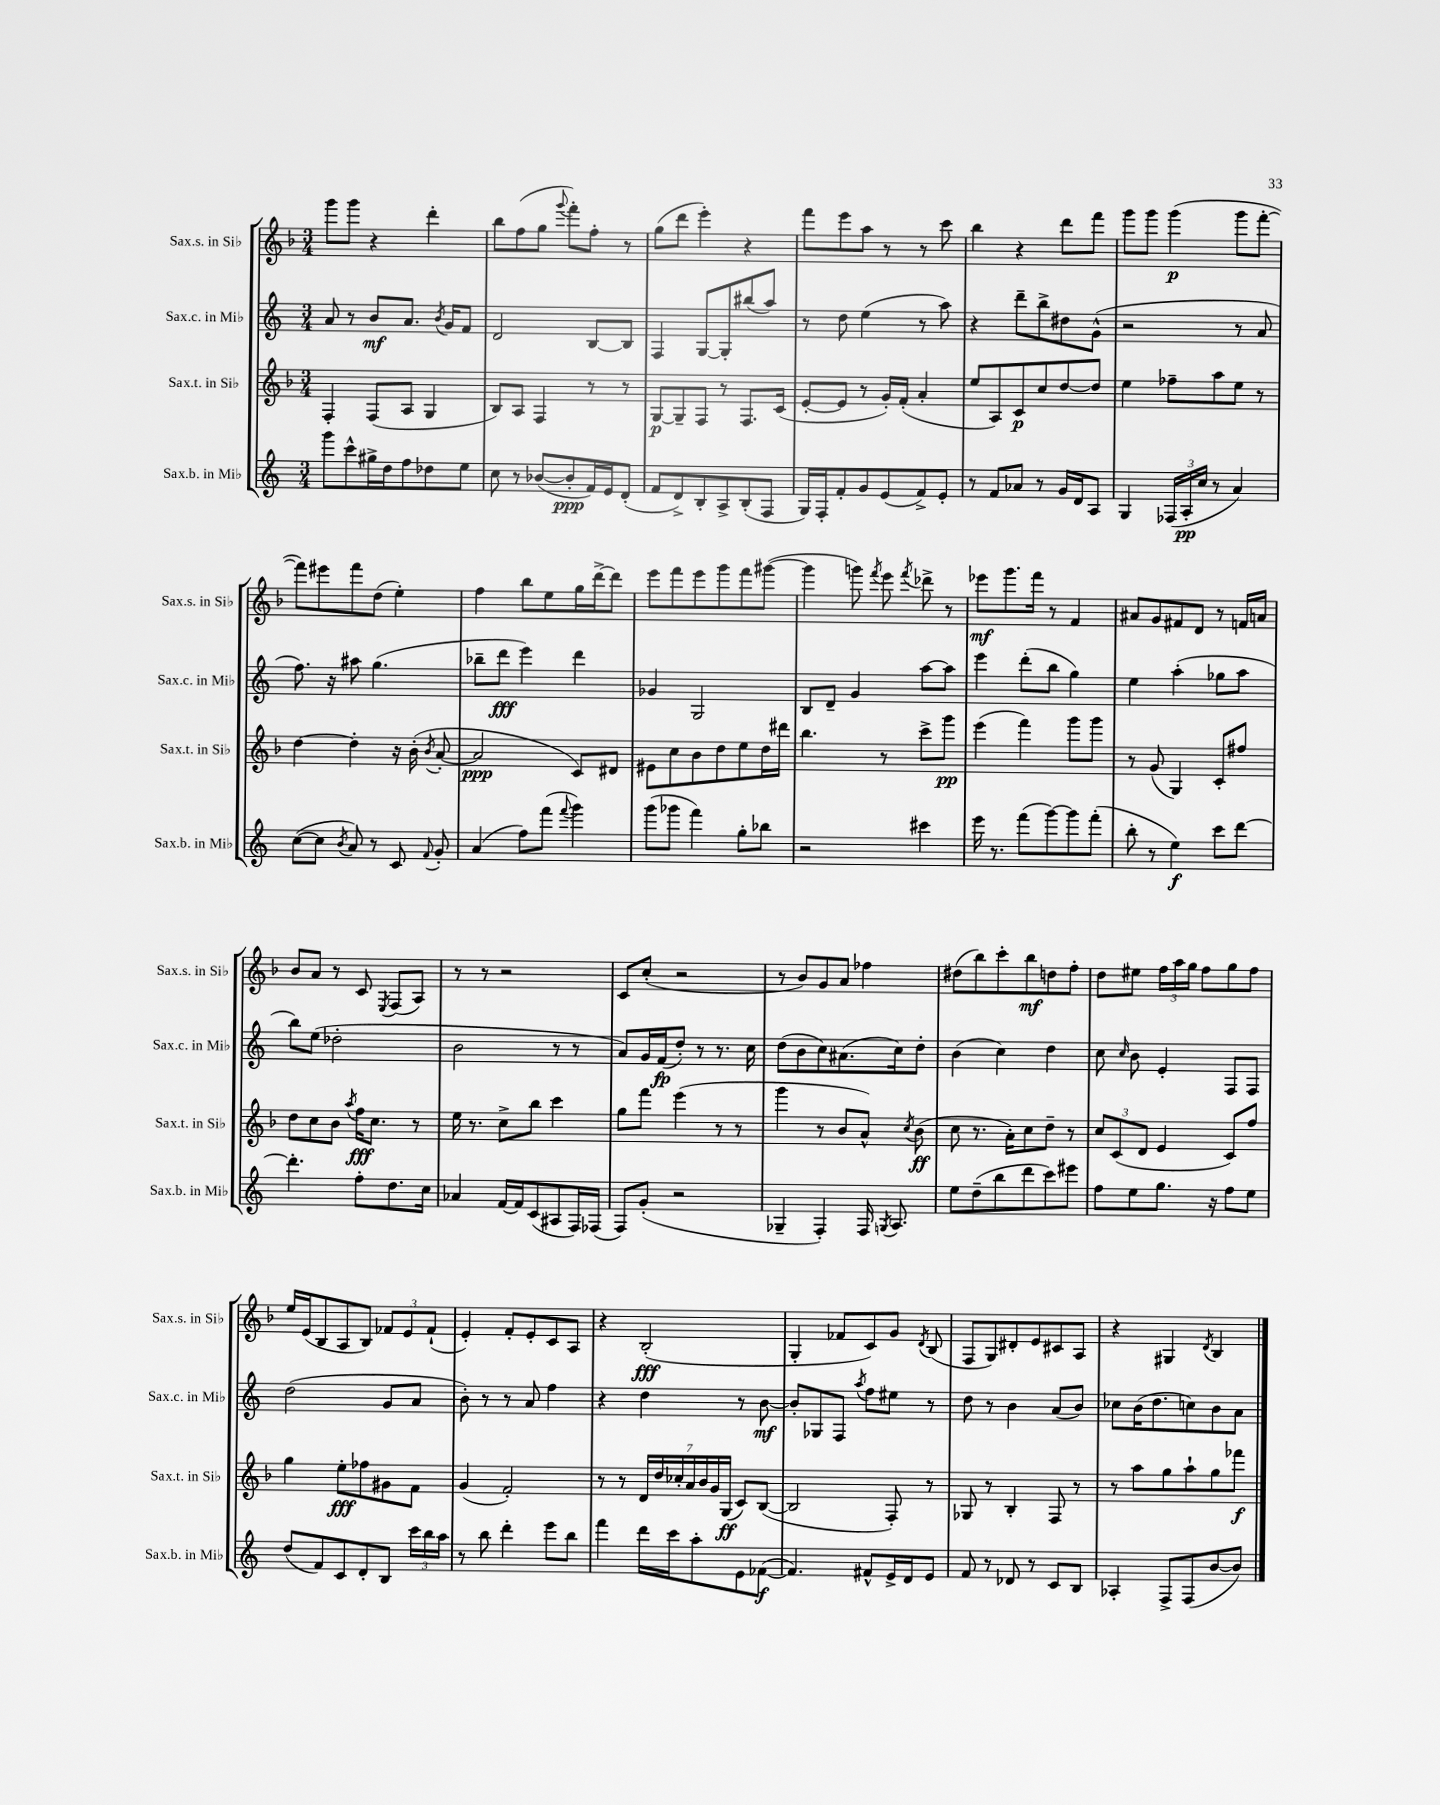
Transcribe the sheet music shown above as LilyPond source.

<<
\new StaffGroup <<
\new Staff = "s0" \with { instrumentName = "Sax.s. in Sib" shortInstrumentName = "Sax.s. in Sib" } {
    \clef treble \key f \major \numericTimeSignature \time 3/4
    \autoBeamOff g'''8[ g'''8] r4 d'''4-. |
    bes''8[ f''8( g''8] \appoggiatura { g'''8 } f'''8[-.) f''8]-. r8 |
    g''8[( d'''8] e'''4-.) r4 |
    f'''8[ e'''8 a''8] r8 r8 c'''8 |
    bes''4 r4 d'''8[ f'''8] |
    g'''8[ g'''8] g'''4\p( g'''8[ f'''8]~-. |
    f'''8[) eis'''8 f'''8 d''8]( e''4-.) |
    f''4 bes''8[ e''8 g''16 d'''16~-> d'''8] |
    e'''8[ f'''8 e'''8 g'''8 f'''8 gis'''8]~( |
    gis'''4 g'''8) \acciaccatura { f'''8 } e'''8 \acciaccatura { f'''8 } des'''8-> r8 |
    ees'''8[\mf g'''8. f'''16] r8 f'4 |
    ais'8[ g'8 fis'8 d'8] r8 f'16[ a'16] |
    bes'8[ a'8] r8 c'8 \acciaccatura { e8 } f8[( a8]) |
    r8 r8 r2 |
    c'8[ c''8]-.( r2 |
    r8 bes'8[) g'8 a'8] fes''4 |
    dis''8[( bes''8) c'''8-. bes''8\mf d''8 f''8]-. |
    d''8[ eis''8] \tuplet 3/2 { f''16[ a''16 g''16] } f''8[ g''8 f''8] |
    e''16[ e'16( bes8 a8 bes8]) \tuplet 3/2 { fes'8[ e'8 fes'8]-!( } |
    e'4-.) f'8[-. e'8-. c'8 a8] |
    r4 bes2-.\fff( |
    g4-. fes'8[ c'8) g'8] \acciaccatura { d'8 } bes8( |
    f8[ g8) dis'8-. e'8 cis'8 a8] |
    r4 gis4 \acciaccatura { d'8 } bes4 \bar "|." |
}
\new Staff = "s1" \with { instrumentName = "Sax.c. in Mib" shortInstrumentName = "Sax.c. in Mib" } {
    \clef treble \key c \major \numericTimeSignature \time 3/4
    \autoBeamOff a'8 r8 b'8[\mf a'8.] \acciaccatura { b'8 } g'16[ f'8] |
    d'2 b8[~ b8] |
    f4 g8[~ g8-. bis''8( a''8]) |
    r8 d''8 e''4( r8 a''8) |
    r4 d'''8[-- b''8-> dis''8 g'8]-^( |
    r2 r8 a'8 |
    f''8.) r16 ais''8 g''4.( |
    bes''8[-- d'''8]\fff e'''4) d'''4 |
    ges'4 g2 |
    b8[ d'8]-- g'4 a''8[~ a''8] |
    e'''4 d'''8[-.( b''8] g''4) |
    e''4 a''4-.( ges''8[ a''8] |
    b''8[) e''8]( des''2-. |
    b'2 r8 r8 |
    a'8[) g'16 f'16\fp( d''8]-.) r8 r8. c''16 |
    d''8[( b'8 c''8) ais'8.( c''16) d''8]-. |
    b'4( c''4) d''4 |
    c''8 \grace { c''16 } b'8 e'4-. f8[ f8] |
    d''2( g'8[ a'8] |
    b'8-.) r8 r8 a'8 f''4 |
    r4 d''4 r8 b'8~\mf |
    b'8[-. ges8 f8] \acciaccatura { a''8 } f''8[ eis''8] r8 |
    d''8 r8 b'4 a'8[( b'8]) |
    ces''8[ b'16( d''8. c''8) b'8 a'8] \bar "|." |
}
\new Staff = "s2" \with { instrumentName = "Sax.t. in Sib" shortInstrumentName = "Sax.t. in Sib" } {
    \clef treble \key f \major \numericTimeSignature \time 3/4
    \autoBeamOff f4-. f8[( a8] g4 |
    bes8[) a8] f4 r8 r8 |
    g8[~\p g8-- f8] r8 f8.[ c'16]( |
    e'8[~-. e'8] r8 g'16[-.) f'16]-.( a'4-. |
    e''8[ a8) c'8\p c''8 d''8~ d''8] |
    e''4 fes''8[-- a''8 e''8] r8 |
    d''4~ d''4-. r16 bes'16-.( \acciaccatura { bes'8 } a'8~-. |
    a'2\ppp c'8[) dis'8] |
    eis'8[ c''8 bes'8 d''8 e''8 d''16 dis'''16] |
    bes''4. r8 c'''8[-> g'''8]\pp |
    e'''4( f'''4) g'''8[ g'''8] |
    r8 g'8( g4) c'8[-. fis''8] |
    d''8[ c''8 bes'8] \acciaccatura { a''8 } f''16[\fff c''8.] r8 |
    e''16 r8. c''8[-> bes''8] c'''4 |
    g''8[ f'''8] e'''4( r8 r8 |
    g'''4 r8 bes'8[ a'8]-^) \acciaccatura { c''8 } bes'8\ff( |
    c''8 r8. a'16[-.) c''8 d''8]-- r8 |
    \tuplet 3/2 { c''8[ c'8( d'8] } e'4 c'8[) f''8] |
    g''4 e''8[-.\fff fes''8 gis'8 f'8] |
    g'4( f'2-.) |
    r8 r8 \tuplet 7/4 { d'16[ d''16 ces''16-. a'16 bes'16 g'16 g16]\ff( } c'8[) bes8]~( |
    bes2 f8-.) r8 |
    ges8 r8 bes4-. f8 r8 |
    r8 a''8[ g''8 a''8-! g''8 fes'''8]\f \bar "|." |
}
\new Staff = "s3" \with { instrumentName = "Sax.b. in Mib" shortInstrumentName = "Sax.b. in Mib" } {
    \clef treble \key c \major \numericTimeSignature \time 3/4
    \autoBeamOff g'''8[ c'''8-^ gis''16-> d''16 f''8 des''8 e''8] |
    c''8 r8 bes'8[~( bes'8-.\ppp f'16) e'16 d'8]-.( |
    f'8[ d'8->) b8-. a8-> b8-.( f8] |
    g16[) f16-. f'8-. g'8 e'8( f'8->) e'8]-. |
    r8 f'8[ aes'8] r8 g'16[ d'16 a8] |
    g4 \tuplet 3/2 { fes16[( a16-.\pp c''16] } r8 a'4) |
    c''8[~( c''8] \acciaccatura { b'8 } a'8) r8 c'8 \appoggiatura { f'8 } g'8-. |
    a'4( f''8[) f'''8]( \appoggiatura { f'''8 } g'''4) |
    g'''8[( ges'''8] f'''4) g''8[-. bes''8] |
    r2 cis'''4 |
    e'''16 r8. f'''8[( g'''8~) g'''8 f'''8]-.( |
    b''8-. r8 e''4\f) c'''8[ d'''8]~ |
    d'''4.-. f''8[-. d''8. c''16] |
    aes'4 f'16[~ f'16 c'8( ais8 f16) fes16]( |
    f8[) g'8]-.( r2 |
    ges4-- f4-.) f16 \acciaccatura { g8 } a8. |
    e''8[ d''8--( b''8 d'''8 c'''8) eis'''8] |
    f''8[ e''8 g''8.] r16 f''8[ e''8] |
    d''8[( f'8) c'8 d'8-. b8] \tuplet 3/2 { c'''16[ b''16 a''16] } |
    r8 b''8 d'''4-. e'''8[ b''8] |
    f'''4 d'''16[ c'''16 a''8-. e'8 fes'8]~\f( |
    fes'4.) fis'8[-^ e'16-> d'16 e'8] |
    f'8 r8 des'8 r8 c'8[ b8] |
    aes4-. f8[-> f8( b'8~ b'8]) \bar "|." |
}
>>
>>
\layout { \context { \Score \remove "Bar_number_engraver" } }
